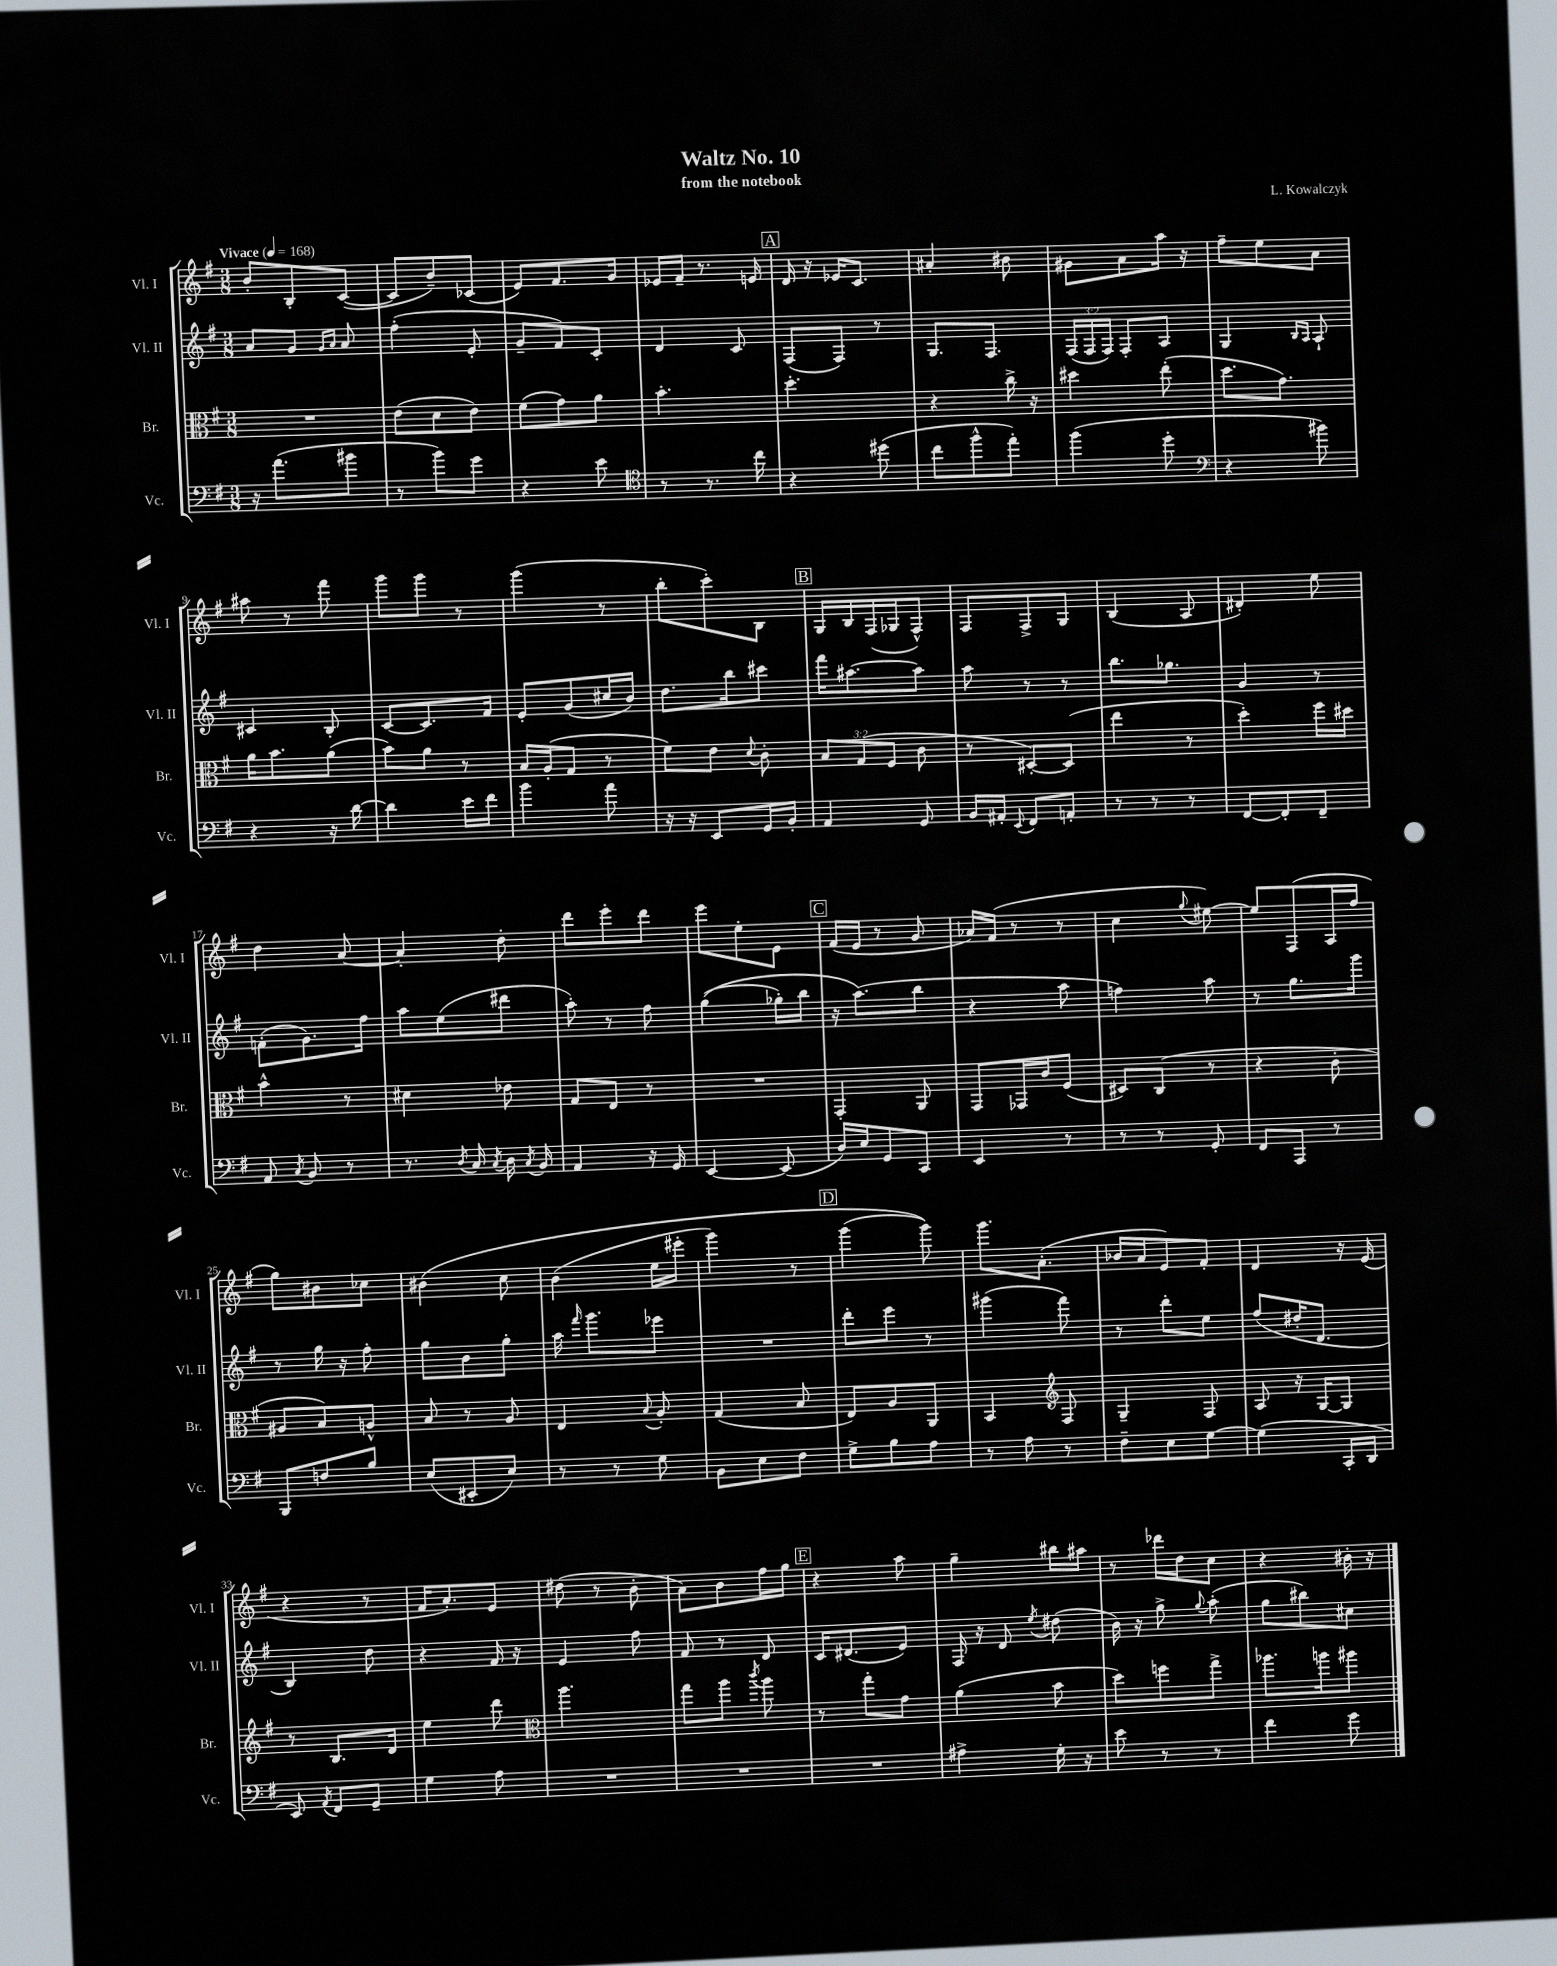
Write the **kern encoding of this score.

**kern	**kern	**kern	**kern
*part4	*part3	*part2	*part1
*staff4	*staff3	*staff2	*staff1
*I"Vc.	*I"Br.	*I"Vl. II	*I"Vl. I
*I'Vc.	*I'Br.	*I'Vl. II	*I'Vl. I
*clefF4	*clefC3	*clefG2	*clefG2
*k[f#]	*k[f#]	*k[f#]	*k[f#]
*M3/8	*M3/8	*M3/8	*M3/8
*MM168	*MM168	*MM168	*MM168
=1	=1	=1	=1
!	!	!	!LO:TX:a:B:t=Vivace
16r	4.r	8a/L	8b'/L
(8.a\L	.	.	.
.	.	8g/J	8B'/
.	.	16qqg/LL	.
.	.	16qqa/JJ	.
8b#X\J	.	8a/	([8c/J
=2	=2	=2	=2
8r	(8e\L	(4ff#'\	8c/L]
8b\L)	8d\	.	8b~/)
8g\J	8e\J)	8e'/	(8c-X/J
=3	=3	=3	=3
4r	(8f#\L	8g~/L	8e/L)
.	8g\)	8f#/)	8.f#/
8e\	8a\J	8c'/J	.
.	.	.	16g/Jk
=4	=4	=4	=4
*clefC4	*	*	*
8r	4.b'\	4d/	16e-X/LL
.	.	.	16f#~/JJ
8.r	.	.	8.r
.	.	8c/	.
16cc\	.	.	16en/
!!LO:REH:place=s1:t=A
=5	=5	=5	=5
4r	4.dd'\	(8F#/L	16d/
.	.	.	16r
.	.	8F#/J)	16e-X/KL
.	.	.	8.c/J
(8dd#X\	.	8r	.
=6	=6	=6	=6
8cc\L	4r	8.G/L	4a#X'/
8ff#^^\	.	.	.
.	.	8.F#/J	.
8ee'\J)	16cc^\	.	8b#X\
.	16r	.	.
=7	=7	=7	=7
(4ff#\	4dd#X\	(24F#/LL	8g#X\L
.	.	24F#/	.
.	.	24F#/JJ)	.
.	.	8F#'/L	8a\
8dd'\	(8ee'\	8A/J	16aa\Jk
.	.	.	16r
=8	=8	=8	=8
*clefF4	*	*	*
4r	8.dd\L	4G/	8ff#~\L
.	.	.	8ee\
.	8.g\J)	.	.
.	.	16qqB/LL	.
.	.	16qqA/JJ	.
8b#X\)	.	8A`/	8a\J
!!LO:LB:g=z
=9	=9	=9	=9
4r	16a\KL	4c#X/	8aa#X\
.	8.b\	.	.
.	.	.	8r
16r	(8a\J	8B'/	8fff#\
[16d\	.	.	.
=10	=10	=10	=10
4d\]	8b\L)	[8c/L	8ggg\L
.	8a\J	8.c/]	8ggg\J
16e\LL	8r	.	8r
16f#\JJ	.	16f#/Jk	.
=11	=11	=11	=11
4b\	16B/LL	8e'/L	(4ggg\
.	(16A'/J	.	.
.	8G/J	(8g/	.
8a\	8r	16cc#X/L	8r
.	.	16b/JJ)	.
=12	=12	=12	=12
16r	8f#\L)	8.dd\L	8bb'\L
16r	.	.	.
8EE/L	8e\J	.	8ccc'\)
.	.	16bb\k	.
.	8qqd/	.	.
16GG/L	8c'\	8ccc#X\J	8B\J
16BB'/JJ	.	.	.
!!LO:REH:place=s1:t=B
=13	=13	=13	=13
4AA/	12B/L	16fff#\KL	16G/LL
.	.	[8.aa#X\	16B/
.	(12G/	.	.
.	.	.	(16F#/
.	12F#/J	.	.
.	.	.	16G-X/J
8GG/	8c\	8aa#\J]	8F#^^/J)
=14	=14	=14	=14
16BB/LL	8r	8aa\	8F#/L
16AA#X'/JJ	.	.	.
8qqEE/	.	.	.
8FF#/L	[8D#X'/L)	8r	8F#^/
8AAn'/J	(8D#/J]	8r	8G/J
=15	=15	=15	=15
8r	4ee\	8.bb\L	(4B/
8r	.	.	.
.	.	8.gg-X\J	.
8r	8r	.	8A/
=16	=16	=16	=16
[8FF#/L	4dd'\)	4g/	4d#X'/)
8FF#'/]	.	.	.
8FF#~/J	16ff#\LL	8r	8ee\
.	16dd#X\JJ	.	.
!!LO:LB:g=z
=17	=17	=17	=17
8AA/	4b^^\	(8fn'\L	4dd\
8qC/	.	.	.
8BB/	.	8.g\)	.
8r	8r	.	[8a/
.	.	16ff#\Jk	.
=18	=18	=18	=18
8.r	4d#X\	8aa\L	4a'/]
.	.	(8ee\	.
8qD/	.	.	.
16C/	.	.	.
8qC/	.	.	.
16D\	8e-X\	8ddd#X\J	8dd'\
8qC/	.	.	.
16BB/	.	.	.
=19	=19	=19	=19
4AA/	8G/L	8aa'\)	8ddd\L
.	8E/J	8r	8eee'\
16r	8r	8ff#\	8ddd\J
16GG/	.	.	.
=20	=20	=20	=20
[4EE/	4.r	((4gg\	8eee\L
.	.	.	8ee'\
(8EE/]	.	16gg-X'\LL)	8e\J
.	.	16bb\JJ	.
!!LO:REH:place=s1:t=C
=21	=21	=21	=21
16D/LL)	4GG'/	16r	(16f#/LL
16E/J	.	(8.aa\L)	16e/JJ
8GG/	.	.	8r
8CC/J	8AA/	8bb\J	8g/
=22	=22	=22	=22
4EE/	8GG/L	4r	16a-X/LL)
.	.	.	(16f#/JJ
.	16GG-X/L	.	8r
.	16c/J	.	.
8r	(8F#/J	8aa\	8r
=23	=23	=23	=23
8r	8D#X/L)	4ffn\)	4cc\
8r	(8C/J	.	.
.	.	.	8qqgg/
8GG'/	8r	8aa\	[8ee#X\)
=24	=24	=24	=24
8FF#/L	4r	8r	8ee#/L]
8AAA/J	.	8.gg\L	(8F#/
8r	8c'\	.	16A/L
.	.	16ggg\Jk	16ff#/JJ
!!LO:LB:g=z
=25	=25	=25	=25
8BBB/L	8A#X/L	8r	8gg\L)
8Fn/	8B/)	16gg\	8b#X\
.	.	16r	.
8B/J	8An^^/J	8ff#'\	8cc-X\J
=26	=26	=26	=26
(8E/L	8B/	8gg\L	(4b#X\
8EE#X'/	8r	8b\	.
8E/J)	8A/	8gg'\J	8cc\
=27	=27	=27	=27
8r	4E/	16aa\	(4b\
.	.	16qqfff#/	.
.	.	8.ggg\L	.
8r	.	.	.
.	8qqB/	.	.
8G\	8A'/	8eee-X\J	16ee\LL
.	.	.	16eee#X'\JJ
=28	=28	=28	=28
8BB\L	(4G/	4.r	4ggg\)
8E\	.	.	.
8F#\J	8B/	.	8r
!!LO:REH:place=s1:t=D
=29	=29	=29	=29
8G^\L	8E/L)	8ddd'\L	(4ggg\
8B\	8A/	8eee\J	.
8A\J	8AA/J	8r	8ggg\))
=30	=30	=30	=30
8r	4BB/	(4ggg#X\	8.ggg\L
8A\	.	.	.
.	.	.	(8.a'\J
*	*clefG2	*	*
8r	8F#/	8fff#\)	.
=31	=31	=31	=31
8F#~\L	4G~/	8r	16b-X/LL
.	.	.	16a/J
8E\	.	8ddd'\L	8e/)
[8G\J	8F#/	8ee\J	8f#'/J
=32	=32	=32	=32
(4G\]	8A/	(8ff#/L	4d/
.	16r	16dd#X'/K	.
.	[16G/KL	8.d/J	.
16CC'/LL	8G/J]	.	16r
16DD/JJ	.	.	(16e/
!!LO:LB:g=z
=33	=33	=33	=33
8EE/)	8r	4B/)	4r
8qAA/	.	.	.
8FF#/L	8.B/L	.	.
8GG~/J	.	8dd\	8r
.	16d/Jk	.	.
=34	=34	=34	=34
4G\	4ee\	4r	16f#/KL
.	.	.	8.a'/)
8A\	8ddd\	16f#/	8e/J
.	.	16r	.
=35	=35	=35	=35
*	*clefC3	*	*
4.r	4.aa\	4e/	(8dd#X\
.	.	.	8r
.	.	8ff#\	8b'\
=36	=36	=36	=36
4.r	8gg\L	8f#/	8a\L)
.	8aa\J	8r	8b\
.	8qccc/	.	.
.	8aa\	8d/	16ff#\L
.	.	.	16gg\JJ
!!LO:REH:place=s1:t=E
=37	=37	=37	=37
4.r	8r	16c/KL	4r
.	.	(8.d#X/	.
.	8gg'\L	.	.
.	8g\J	8e/J)	8aa\
=38	=38	=38	=38
4A#X^\	(4a\	16F#/	4gg~\
.	.	16r	.
.	.	8d/	.
.	.	8qee/	.
16G'\	8b\	(8dd#X\	16bb#X\LL
16r	.	.	16aa#X\JJ
=39	=39	=39	=39
8e\	8dd\L)	16b\)	8r
.	.	16r	.
8r	8ffn\	8gg^\	16ddd-X\LL
.	.	.	16dd\J
.	.	8qqgg/	.
8r	8gg^\J	(8aa'\	8cc\J
=40	=40	=40	=40
4f#\	8.aa-X\L	8gg\L	4r
.	.	8bb#X\)	.
.	16aan\k	.	.
8g\	8aa#X\J	8cc#X\J	16b#X'\
.	.	.	16r
==	==	==	==
*-	*-	*-	*-
